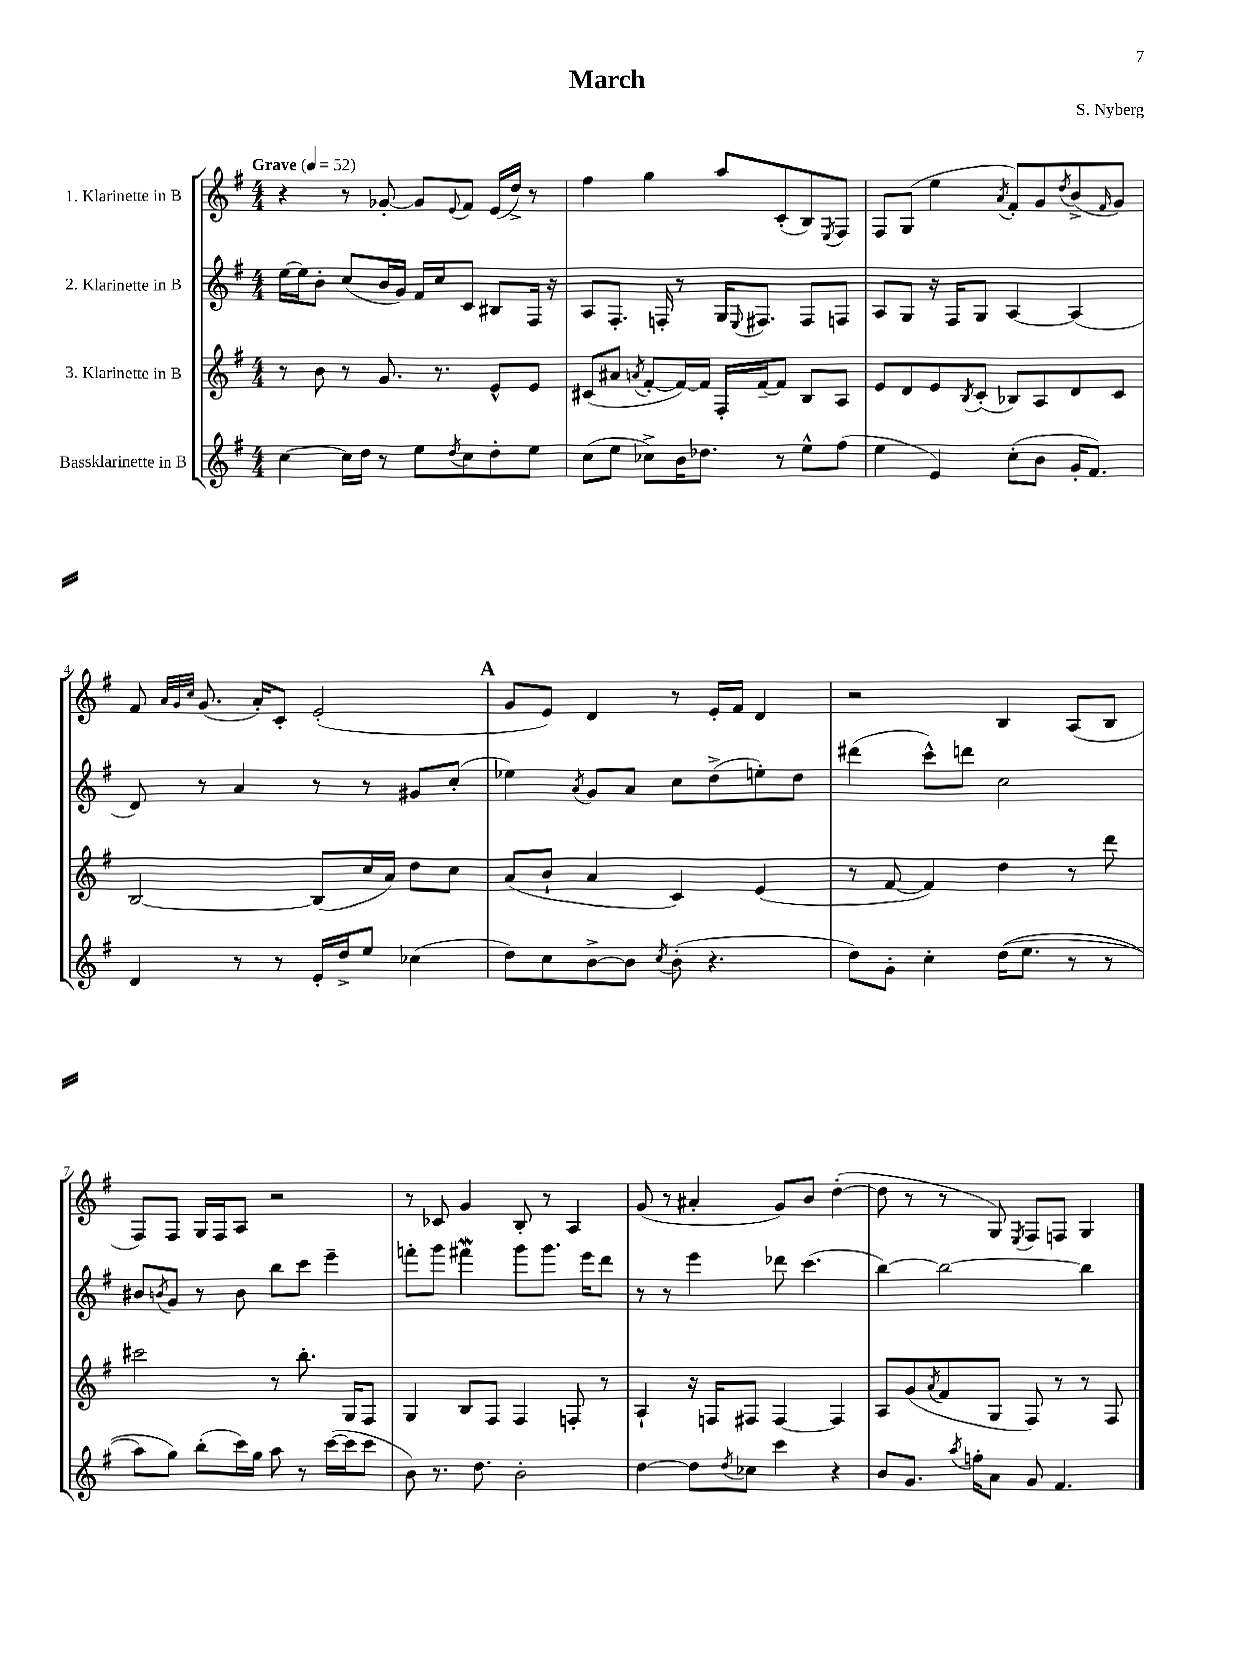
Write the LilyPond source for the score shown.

\header { title = "March" composer = "S. Nyberg" }
<<
\new StaffGroup <<
\new Staff = "s0" \with { instrumentName = "1. Klarinette in B" } {
    \clef treble \key g \major \numericTimeSignature \time 4/4 \tempo "Grave" 4 = 52
    r4 r8 ges'8~-. ges'8 \appoggiatura { e'8 } fis'8 e'16( d''16->) r8 |
    fis''4 g''4 a''8 c'8-.( b8) \acciaccatura { e8 } fis8 |
    fis8 g8( e''4 \acciaccatura { a'8 } fis'8-.) g'8 \acciaccatura { d''8 } b'8->( \grace { fis'16 } g'8) |
    fis'8 \grace { a'32 g'32 c''32 } g'8.( a'16-.) c'8-. e'2-.( |
    \mark \markup { \bold "A" } g'8 e'8) d'4 r8 e'16-. fis'16 d'4 |
    r2 b4 a8( b8 |
    fis8) fis8 g16 fis16 a8 r2 |
    r8 ces'8 g'4 b8-. r8 a4 |
    g'8( r8 ais'4-. g'8) b'8 d''4~-.( |
    d''8 r8 r8 g8) \acciaccatura { e8 } fis8 f8 g4 \bar "|." |
}
\new Staff = "s1" \with { instrumentName = "2. Klarinette in B" } {
    \clef treble \key g \major \numericTimeSignature \time 4/4
    e''16~ e''16 b'8-. c''8( b'16 g'16) fis'16 c''16 c'8 bis8 fis16 r16 |
    a8 fis8.-. f16-. r8 g16 \appoggiatura { e8 } fis8. fis8 f8 |
    a8 g8 r16 fis16 g8 a4~ a4( |
    d'8) r8 a'4 r8 r8 gis'8 c''8-.( |
    \mark \markup { \bold "A" } ees''4) \acciaccatura { a'8 } g'8 a'8 c''8 d''8->( e''8-.) d''8 |
    dis'''4( c'''8-^) d'''8 c''2 |
    bis'8 \acciaccatura { b'8 } g'8 r8 b'8 b''8 c'''8 e'''4-- |
    f'''8-. g'''8 fis'''4\mordent g'''8 g'''8. e'''16 d'''8 |
    r8 r8 e'''4 des'''8 c'''4.( |
    b''4~) b''2~ b''4 \bar "|." |
}
\new Staff = "s2" \with { instrumentName = "3. Klarinette in B" } {
    \clef treble \key g \major \numericTimeSignature \time 4/4
    r8 b'8 r8 g'8. r8. e'8-^ e'8 |
    cis'8( ais'8 \acciaccatura { a'8 } fis'8~-. fis'16~) fis'16 fis16-. fis'16~-- fis'8 b8 a8 |
    e'8 d'8 e'8 \acciaccatura { b8 } c'8-.( bes8) a8 d'8 c'8 |
    b2~ b8( c''16 a'16) d''8 c''8 |
    \mark \markup { \bold "A" } a'8( b'8-! a'4 c'4) e'4( |
    r8 fis'8~ fis'4) d''4 r8 d'''8 |
    cis'''2 r8 b''8.-. g16 fis8 |
    g4 b8 fis8 fis4 f8-. r8 |
    a4-! r16 f16 fis8 fis4~ fis4 |
    a8 g'8( \acciaccatura { a'8 } fis'8 g8 fis8) r8 r8 fis8 \bar "|." |
}
\new Staff = "s3" \with { instrumentName = "Bassklarinette in B" } {
    \clef treble \key g \major \numericTimeSignature \time 4/4
    c''4~ c''16 d''16 r8 e''8 \acciaccatura { d''8 } c''8 d''8-. e''8 |
    c''8( e''8 ces''8->) b'16 des''8. r8 e''8-^ fis''8( |
    e''4 e'4) c''8-.( b'8 g'16-. fis'8.) |
    d'4 r8 r8 e'16-. d''16-> e''8 ces''4( |
    \mark \markup { \bold "A" } d''8) c''8 b'8~-> b'8 \acciaccatura { c''8 } b'8-.( r4. |
    d''8) g'8-. c''4-. d''16(\( e''8. r8 r8 |
    a''8) g''8\) b''8-.( c'''16) g''16 a''8 r8 c'''16~( c'''16 c'''8 |
    b'8) r8. d''8. b'2-. |
    d''4~ d''8 \acciaccatura { d''8 } ces''8 c'''4 r4 |
    b'8 g'8. \acciaccatura { a''8 } f''16-. a'8 g'8 fis'4. \bar "|." |
}
>>
>>
